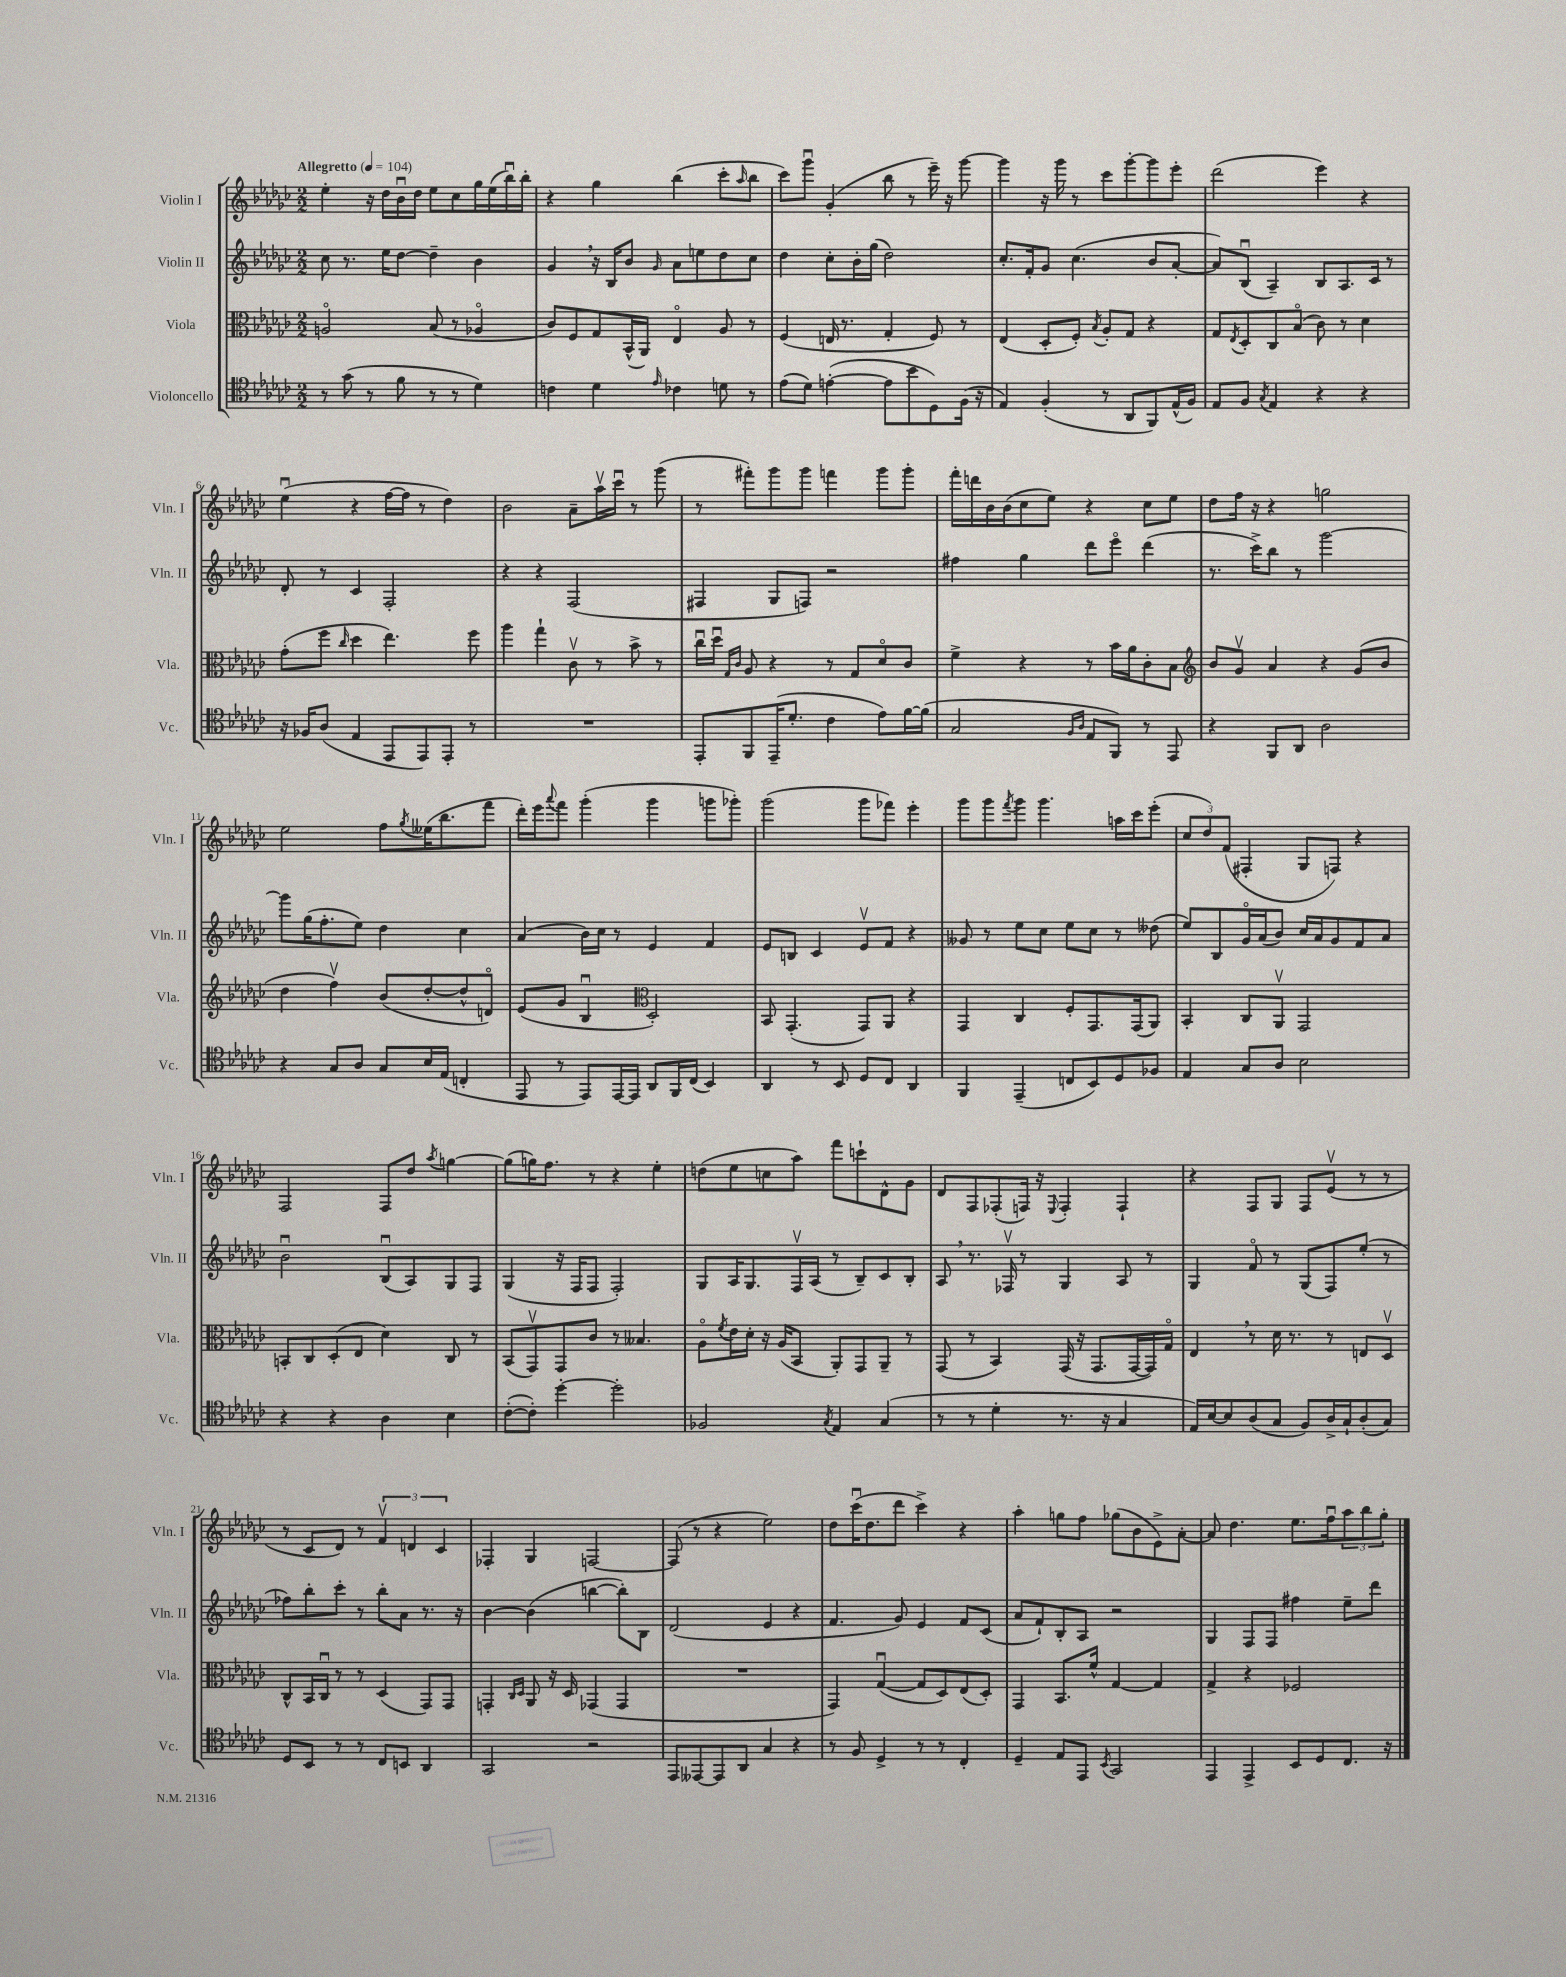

**kern	**kern	**kern	**kern
*staff4	*staff3	*staff2	*staff1
*clefC4	*clefC3	*clefG2	*clefG2
*k[b-e-a-d-g-c-]	*k[b-e-a-d-g-c-]	*k[b-e-a-d-g-c-]	*k[b-e-a-d-g-c-]
*M2/2	*M2/2	*M2/2	*M2/2
*MM104	*MM104	*MM104	*MM104
8r	2Ao	8cc-	4ee-'
(8g-	.	8.r	.
8r	.	.	16r
.	.	16ee-	16dd-
8f	.	[8dd-	16b-u
.	.	.	16dd-
8r	(8B-	4dd-~]	8ee-
8r	8r	.	8cc-
4d-)	4A-o	4b-	16gg-
.	.	.	(16ee-
.	.	.	16bb-u)
.	.	.	16bb-'
=	=	=	=
4c	8c-)	4g-	4r
.	8F	.	.
4d-	8G-	16r	4gg-
.	.	16B-	.
.	(16BB-^^	8b-	.
.	16AA-)	.	.
16qqe-	.	16qqg-	.
4c-	4E-o	8a-	(4bb-
.	.	8ee	.
8d	8A-	8dd-	8ccc-'
.	.	.	16qqaa-
8r	8r	8cc-	8bb-
=	=	=	=
(8e-	(4F	4dd-	8ccc-)
8d-)	.	.	8ggg-u
([4e'	16E	8cc-'	(4g-'
.	8.r	.	.
.	.	16b-'	.
.	.	(16gg-	.
8e]	4G-'	2dd-)	8bb-
8b-	.	.	8r
8D-)	8F)	.	16eee-~)
.	.	.	16r
(16F	8r	.	[8ggg-
16r	.	.	.
=	=	=	=
4E-)	(4E-	8.cc-'	4ggg-]
.	.	16f'	.
(4F'	8D-'	8g-	16r
.	.	.	16ggg-
.	8F')	(4.cc-	8r
.	8qB-	.	.
8r	8A-'	.	8ccc-
8AA-	8G-	.	[8ggg-'
8FF)	4r	8b-	8ggg-]
(16E-^^	.	[8a-'	8eee-'
16F)	.	.	.
=	=	=	=
8E-	8G-	8a-])	(2ddd-
.	8qE-	.	.
8F	8D-'	(8B-u	.
8qG-	.	.	.
4E-	8C-	4A-~)	.
.	(8B-o	.	.
4r	8c-)	8B-	4eee-)
.	8r	8.A-	.
4r	4d-	.	4r
.	.	16c-	.
.	.	8r	.
=	=	=	=
16r	(8g-'	8d-'	(4ee-u
16F-	.	.	.
(8A-	8ff	8r	.
.	16qqcc-	.	.
4E-	4dd-	4c-	4r
8EE-	4.ee-)	2F'	[16ff
.	.	.	16ff]
8EE-)	.	.	8r
8EE-'	.	.	4dd-)
8r	8ff	.	.
=	=	=	=
1r	4aa-	4r	2b-
.	4gg-`	4r	.
.	8c-v	(2F	8a-~
.	8r	.	16aa-v
.	.	.	16ccc-u
.	8b-^	.	8r
.	8r	.	(8ggg-
=	=	=	=
8EE-'	16cc-u	4F#	8r
.	16dd-u	.	.
.	16qqG-	.	.
.	16qqc-	.	.
8FF	8A-	.	8fff#')
(16EE-~	4r	8G-	8ggg-
8.d-'	.	.	.
.	.	8F)	8ggg-
4c-	8r	2r	4fff
.	8G-	.	.
8e-)	8d-o	.	8ggg-
[16f	8c-	.	8ggg-'
(16f]	.	.	.
=	=	=	=
2G-	4f^	4ff#	16fff'
.	.	.	16ddd
.	.	.	16b-
.	.	.	(16b-
.	4r	4gg-	8cc-
.	.	.	8ee-)
16qqF	.	.	.
16qqA-	.	.	.
8E-	8r	8ddd-	4r
8FF)	16b-	8eee-o	.
.	16a-	.	.
8r	8c-'	(4ddd-	8cc-
8EE-	8B-	.	8ee-
=	=	=	=
*	*clefG2	*	*
4r	8b-	8.r	8dd-
.	8g-v	.	16ff
.	.	16ccc-^)	16r
8FF	4a-	8bb-	4r
8AA-	.	8r	.
2A-	4r	[2ggg-	2gg
.	(8g-	.	.
.	8b-	.	.
=	=	=	=
4r	4dd-	8ggg-]	2ee-
.	.	(16gg-	.
.	.	8.ff'	.
8G-	4ffv)	.	.
8A-	.	8ee-)	.
8G-	(8b-	4dd-	8ff
.	.	.	8qgg-
16B-	[8dd-'	.	(16ee--
(16E-	.	.	8.bb-
4C'	8dd-^^]	4cc-	.
.	8do)	.	8fff
=	=	=	=
8EE-	(8e-	(4a-	16ddd-')
.	.	.	16eee-
.	.	.	8qqaaa-
8r	8g-	.	8fff
8EE-)	4B-u	16b-)	(4ggg-'
.	.	16cc-	.
[16EE-	.	8r	.
16EE-]	.	.	.
*	*clefC3	*	*
8AA-	2D-')	4e-	4ggg-
16FF	.	.	.
(16C-	.	.	.
4BB-)	.	4f	8ggg
.	.	.	8ggg-')
=	=	=	=
4AA-	8BB-	8e-	(2ggg-
.	(4.GG-'	8B	.
8r	.	4c-	.
8BB-	.	.	.
8D-	8GG-)	8e-v	8ggg-
8C-	8AA-	8f	8fff-)
4AA-	4r	4r	4eee-'
=	=	=	=
4FF	4GG-	8g--	8ggg-
.	.	8r	8ggg-
.	.	.	8qfff
(4EE-~	4C-	8ee-	8ggg-
.	.	8cc-	4.ggg-
8C	8F'	8ee-	.
8BB-)	8.GG-	8cc-	.
8D-	.	8r	16aa
.	(16GG-	.	16ccc-
8F-	8AA-)	(8dd--	(8eee-'
=	=	=	=
4E-	4BB-'	8ee-)	12cc-
.	.	.	12dd-)
.	.	8B-	.
.	.	.	(12f
8G-	8C-	16g-o	4F#'
.	.	(16a-	.
8A-	8AA-v	8b-)	.
2B-	2GG-	16cc-	8G-
.	.	16a-	.
.	.	8g-	8F)
.	.	8f	4r
.	.	8a-	.
=	=	=	=
4r	8BB'	2b-u	2F
.	8C-	.	.
4r	(8D-'	.	.
.	8E-	.	.
4A-	4d-)	(8B-u	8F
.	.	8A-)	8dd-
.	.	.	8qaa-
4B-	8C-	8G-	[4gg
.	8r	8F	.
=	=	=	=
([8c-'	(8BB-	(4G-	(8gg]
8c-'])	8GG-v)	.	16gg)
.	.	.	8.ff
[4dd-'	8GG-	16r	.
.	.	16F	.
.	8c-	8F	8r
2dd-']	8r	2F')	4r
.	4.B--	.	.
.	.	.	4ee-'
=	=	=	=
2F-	8A-o	8G-	(8dd
.	8qf	.	.
.	16e-	16A-	8ee-
.	16d-'	8.G-	.
.	16r	.	8cc
.	(16A-	.	.
.	8BB-	16Fv	8aa-)
.	.	(16A-	.
8qG-	.	.	.
4E-	8AA-')	8r	8fff
.	8GG-	8B-~)	8ccc`
(4G-	8AA-~	8c-	8d-^^
.	8r	8B-'	8g-
=	=	=	=
8r	(8GG-	8A-	8d-
8r	8r	8.r	8F
4d-'	4BB-)	.	(8F-'
.	.	16F-v	.
.	.	8r	16F)
.	.	.	16r
.	.	.	8qqE-
8.r	(16GG-	4G-	4F'
.	16r	.	.
.	8.GG-	.	.
16r	.	.	.
4G-	.	8A-	4F`
.	[16GG-	.	.
.	16GG-])	8r	.
.	16G-o	.	.
=	=	=	=
16E-)	4E-	4G-	4r
[16B-	.	.	.
8B-]	.	.	.
(8A-	8r	8fo	8F
8G-	16d-	8r	8G-
.	8.r	.	.
8F)	.	(8G-	8F
16A-^	8r	8F)	(8e-v
16G-`	.	.	.
(8A-'	8E	(8ee-'	8r
8G-)	8D-v	8r	8r
=	=	=	=
8D-	8C-^^	8ff-)	8r
8BB-	16BB-	8bb-'	8c-
.	16C-u	.	.
8r	8r	8ccc-'	8d-)
8r	8r	8r	8r
8C-	(4D-	8bb-'	6fv
8BB	.	8a-	.
.	.	.	6d
4AA-	8GG-)	8.r	.
.	.	.	6c-
.	8GG-	.	.
.	.	16r	.
=	=	=	=
2GG-	4GG'	[4b-	4F-'
.	16qqC-	.	.
.	16qqD-	.	.
.	8AA-	(4b-]	4G-
.	16r	.	.
.	16D-	.	.
2r	(4GG-	[4bb	[2F
.	4GG-	8bb'])	.
.	.	8B-	.
=	=	=	=
8EE-	1r	(2d-	(8F]
[8EE--	.	.	8r
8EE--]	.	.	4r
8AA-	.	.	.
4G-	.	4e-	2ee-)
4r	.	4r	.
=	=	=	=
8r	4GG-)	4.f	8dd-
8F	.	.	(16ccc-u
.	.	.	8.dd-
4D-^	([4G-u	.	.
.	.	8g-)	8ddd-
8r	8G-]	4e-	4ccc-^)
8r	8D-)	.	.
4C-'	(8E-	8f	4r
.	8D-')	(8c-	.
=	=	=	=
4D-~	4GG-	8a-	4aa-'
.	.	8f`)	.
8E-	8.BB-	8B-'	8gg
8EE-	.	8A-	8ff
.	16f^^	.	.
8qBB-	.	.	.
2GG-	[4G-	2r	(8gg-
.	.	.	8b-
.	4G-]	.	8e-^)
.	.	.	[8a-'
=	=	=	=
4EE-	4G-^	4G-	8a-]
.	.	.	4.dd-
4EE-^	4r	8F	.
.	.	8F	.
8BB-	2F-	4ff#	8.ee-
8D-	.	.	.
.	.	.	16ffu
8.C-	.	8ee-~	12aa-
.	.	.	12bb-
.	.	8ddd-	.
.	.	.	12gg-'
16r	.	.	.
==	==	==	==
*-	*-	*-	*-
